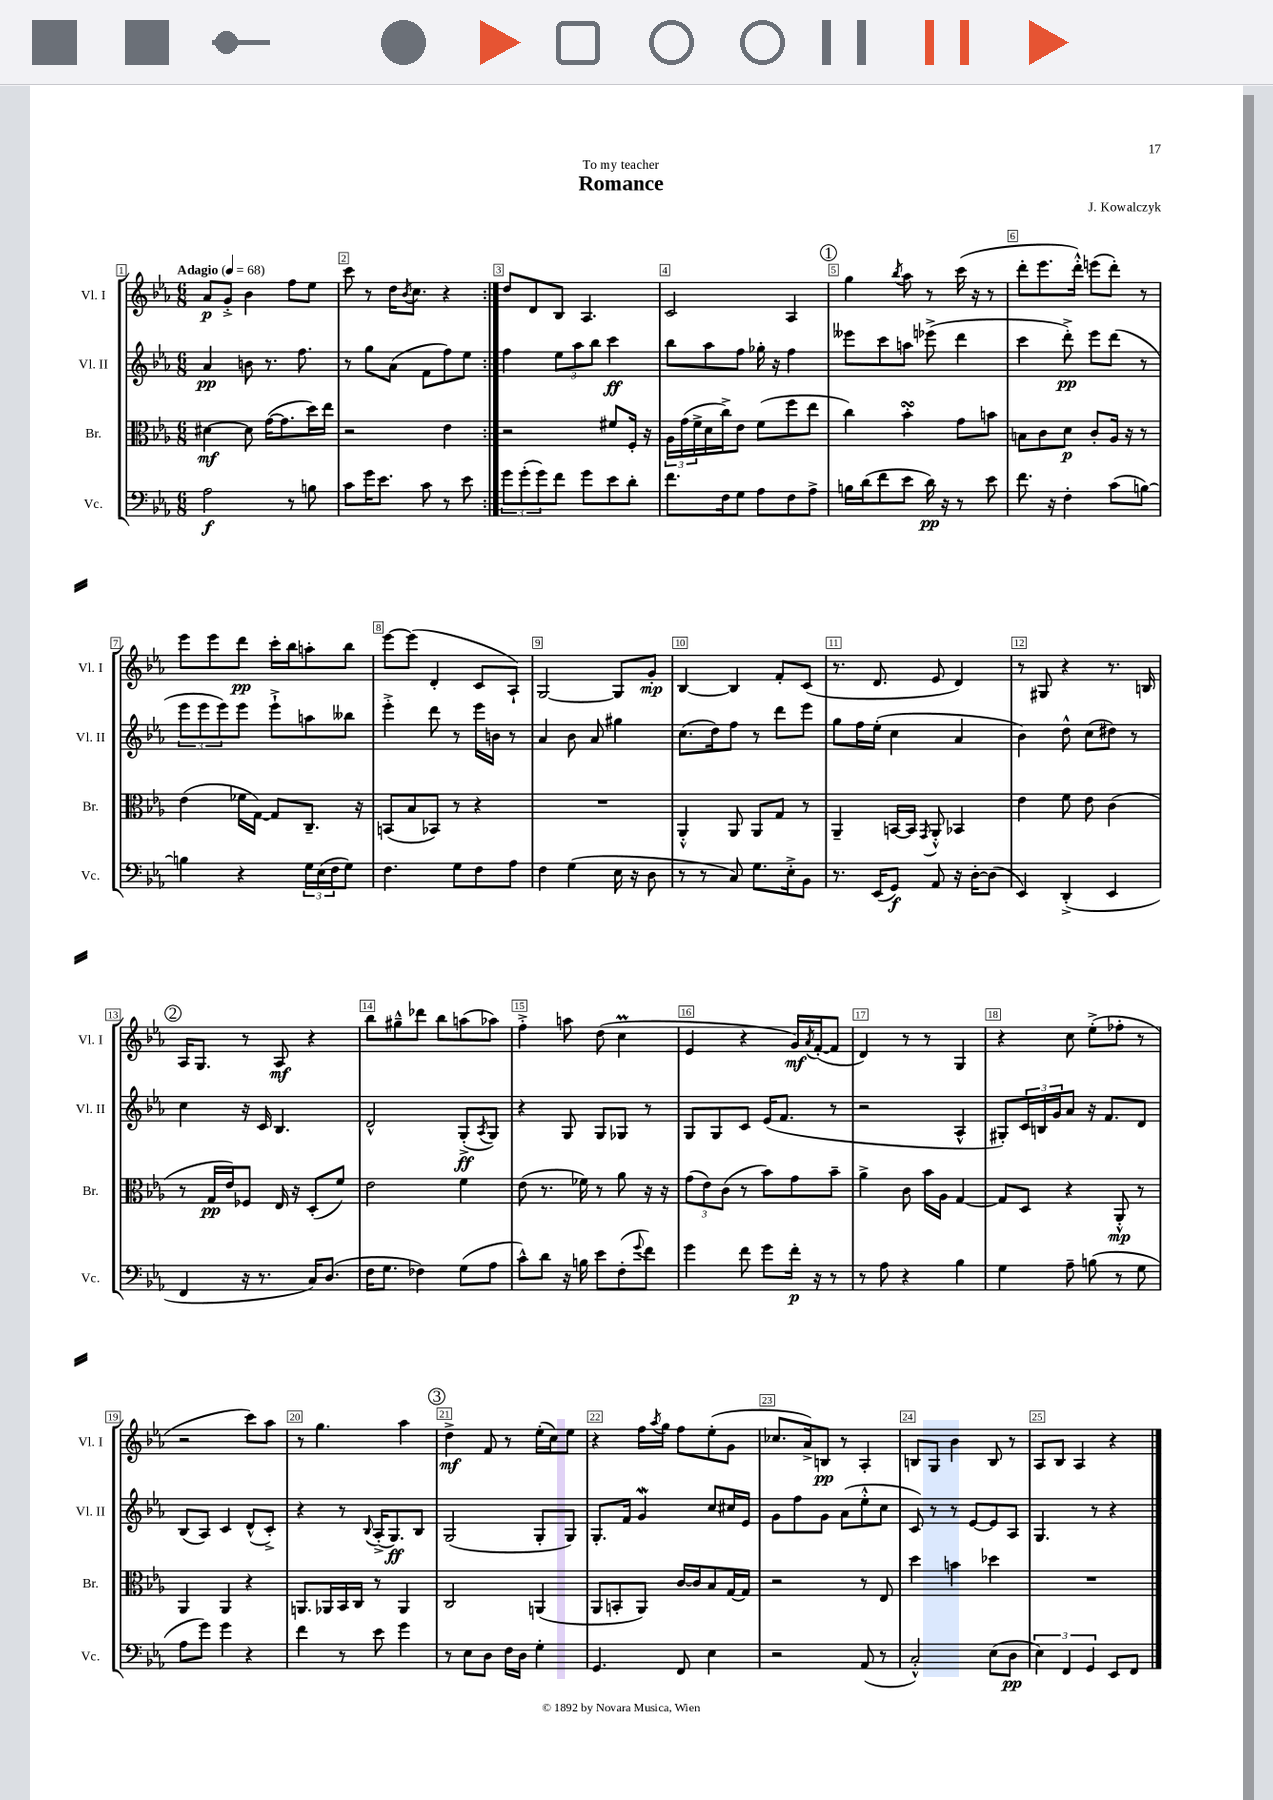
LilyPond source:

\header { title = "Romance" composer = "J. Kowalczyk" dedication = "To my teacher" }
<<
\new StaffGroup <<
\new Staff = "s0" \with { instrumentName = "Vl. I" shortInstrumentName = "Vl. I" } {
    \clef treble \key ees \major \numericTimeSignature \time 6/8 \tempo "Adagio" 4 = 68
    \repeat volta 2 { aes'8\p g'8-.-> bes'4 f''8 ees''8 |
    c'''8 r8 d''16 \acciaccatura { bes'8 } c''8. r4 | }
    d''8 d'8 bes8 aes4. |
    c'2 aes4 |
    \mark \markup { \circle "1" } g''4 \acciaccatura { bes''8 } aes''8 r8 c'''16( r16 r8 |
    d'''8-. ees'''8. d'''16-.-^) e'''8( d'''8-.) r8 |
    ees'''8 ees'''8 d'''8\pp c'''16-. bes''16 a''8-. bes''8 |
    ees'''8~ ees'''8( d'4-. c'8 aes8-!) |
    g2~ g8 g'8-.\mp |
    bes4~ bes4 f'8-. c'8( |
    r8. d'8. ees'8 d'4) |
    r8 gis8 r4 r8. b16 |
    \mark \markup { \circle "2" } aes16 g8. r8 aes8\mf r4 |
    bes''8 gis''8---^ des'''8 bes''8 a''8( aes''8) |
    f''4-.-> a''8 d''8( c''4\prall |
    ees'4 r4 g'16\mf) \acciaccatura { aes'8 } f'16~-.( f'8 |
    d'4) r8 r8 g4 |
    r4 c''8 ees''8-.->( fes''8-. r8 |
    r2 c'''8) aes''8 |
    r8 g''4. aes''4 |
    \mark \markup { \circle "3" } d''4->\mf f'8 r8 ees''16-.( c''16) ees''8 |
    r4 f''16 \acciaccatura { aes''8 } g''16 f''8 ees''8-.( g'8 |
    ces''8. aes'16->) b8\pp r8 aes4-. |
    b8 g8 bes'4 b8 r8 |
    aes8 bes8 aes4 r4 \bar "|." |
}
\new Staff = "s1" \with { instrumentName = "Vl. II" shortInstrumentName = "Vl. II" } {
    \clef treble \key ees \major \numericTimeSignature \time 6/8
    \repeat volta 2 { aes'4\pp b'8 r8. f''8. |
    r8 g''8 aes'8( f'8 f''8) ees''8 | }
    f''4 \tuplet 3/2 { ees''8 aes''8 bes''8 } c'''4\ff |
    bes''8 aes''8 f''8 ges''16-. r16 f''4 |
    \mark \markup { \circle "1" } eeses'''8 c'''8 a''8 ees'''8->( d'''4 |
    c'''4 d'''8-.->\pp) ees'''8 d'''8( r8 |
    \tuplet 3/2 { ees'''8 ees'''8 ees'''8) } ees'''8 ees'''8-!-> a''8 beses''8 |
    ees'''4-.-> d'''8 r8 ees'''16 b'16 r8 |
    aes'4 bes'8 aes'8 gis''4 |
    c''8.( d''16) f''8 r8 d'''8 ees'''8 |
    g''8 f''16 ees''16-.( c''4 aes'4 |
    bes'4) d''8-^ c''8( dis''8) r8 |
    \mark \markup { \circle "2" } c''4 r16 c'16 bes4. |
    d'2-^ g8-.->\ff( \acciaccatura { aes8 } g8) |
    r4 g8 g8 ges8 r8 |
    g8 g8 c'8 ees'16( f'8. r8 |
    r2 aes4-^ |
    gis8-.) \tuplet 3/2 { c'16 b16 g'16 } aes'8 r16 f'8. d'8 |
    bes8( aes8) c'4 d'8-^( c'8-.->) |
    r4 r8 \appoggiatura { bes8 } aes16-.->( g8.\ff) bes8 |
    \mark \markup { \circle "3" } g2( g8-. g8) |
    g8.-. f'16 g'4\mordent c''8 cis''16 ees'16 |
    g'8 f''8 g'8 aes'8( ees''8-.-^ c''8 |
    c'8) r8 r8 ees'8~ ees'8 aes8 |
    g4. r8 r4 \bar "|." |
}
\new Staff = "s2" \with { instrumentName = "Br." shortInstrumentName = "Br." } {
    \clef alto \key ees \major \numericTimeSignature \time 6/8
    \repeat volta 2 { dis'4~\mf dis'8 g'16~( g'8. d''16) ees''16 |
    r2 ees'4 | }
    r2 fis'8 f16-. r16 |
    \tuplet 3/2 { aes16 g'16( f'16-> } d'16 c''16->) ees'8 f'8( f''8 ees''8 |
    \mark \markup { \circle "1" } c''4) bes'4-.\turn g'8 b'8 |
    b8 c'8 d'8\p c'8-. aes16 r16 r8 |
    ees'4( fes'16 g16~) g8 c8.-- r16 |
    b,8( bes8 bes,8) r8 r4 |
    R2. |
    aes,4-.-^ aes,8 aes,8 g8 r8 |
    aes,4-- b,16~ b,16 \acciaccatura { g,8 } aes,8-.-^ bes,4 |
    ees'4 f'8 ees'8 c'4( |
    \mark \markup { \circle "2" } r8 g16\pp ees'16) fes8 ees16 r16 d8-.( f'8) |
    ees'2 f'4 |
    ees'8( r8. fes'16) r8 aes'8 r16 r16 |
    \tuplet 3/2 { g'8( ees'8) c'8( } r8 bes'8) g'8 bes'8-- |
    aes'4-> c'8 bes'16 aes16 g4~ |
    g8 d8 r4 aes,8-.-^\mp r8 |
    aes,4 aes,4 r4 |
    a,8. aes,16 bes,16 c16 r8 aes,4 |
    \mark \markup { \circle "3" } c2 a,4( |
    aes,8 b,8-. aes,8) c'16~ c'16 bes8 g16~ g16 |
    r2 r8 ees8 |
    d''4 b'4 des''4 |
    R2. \bar "|." |
}
\new Staff = "s3" \with { instrumentName = "Vc." shortInstrumentName = "Vc." } {
    \clef bass \key ees \major \numericTimeSignature \time 6/8
    \repeat volta 2 { aes2\f r8 b8 |
    c'8 g'16 ees'8. c'8 r8 ees'8 | }
    \tuplet 3/2 { g'8 g'8-.( g'8) } f'8 g'8 ees'8 d'8-. |
    f'8. f16 g8 aes8 f8 aes8-> |
    \mark \markup { \circle "1" } b16 d'16( f'8 ees'8 d'16\pp) r16 r8 ees'8 |
    f'8. r16 f4-. c'8( b8~) |
    b4 r4 \tuplet 3/2 { g16 ees16( f16 } g8) |
    f4. g8 f8 aes8 |
    f4 g4( ees16 r16 d8 |
    r8 r8 c8) g8. ees16-.-> bes,8 |
    r8. ees,16( g,8\f) aes,8 r16 d16~-. d8( |
    ees,4) d,4-.->( ees,4 |
    \mark \markup { \circle "2" } f,4 r16 r8. c16) d8.( |
    f16 g8. fes4) g8( aes8 |
    c'8-^) d'8 r16 b16 ees'8 f8-.( \appoggiatura { g'8 } f'8) |
    g'4 f'8 g'8 f'16-.\p r16 r8 |
    r8 aes8 r4 bes4 |
    g4 aes8-- b8( r8 g8 |
    aes8 g'8) g'4 r4 |
    f'4 r8 ees'8 g'4 |
    \mark \markup { \circle "3" } r8 ees8 d8 f16 d16 g4-. |
    g,4. f,8 ees4 |
    r2 aes,8( r8 |
    c2-.-^) ees8( d8\pp |
    \tuplet 3/2 { ees4) f,4 g,4 } ees,8 f,8 \bar "|." |
}
>>
>>
\layout { \context { \Score \override BarNumber.break-visibility = ##(#f #t #t) barNumberVisibility = #all-bar-numbers-visible \override BarNumber.stencil = #(make-stencil-boxer 0.1 0.3 ly:text-interface::print) } }
